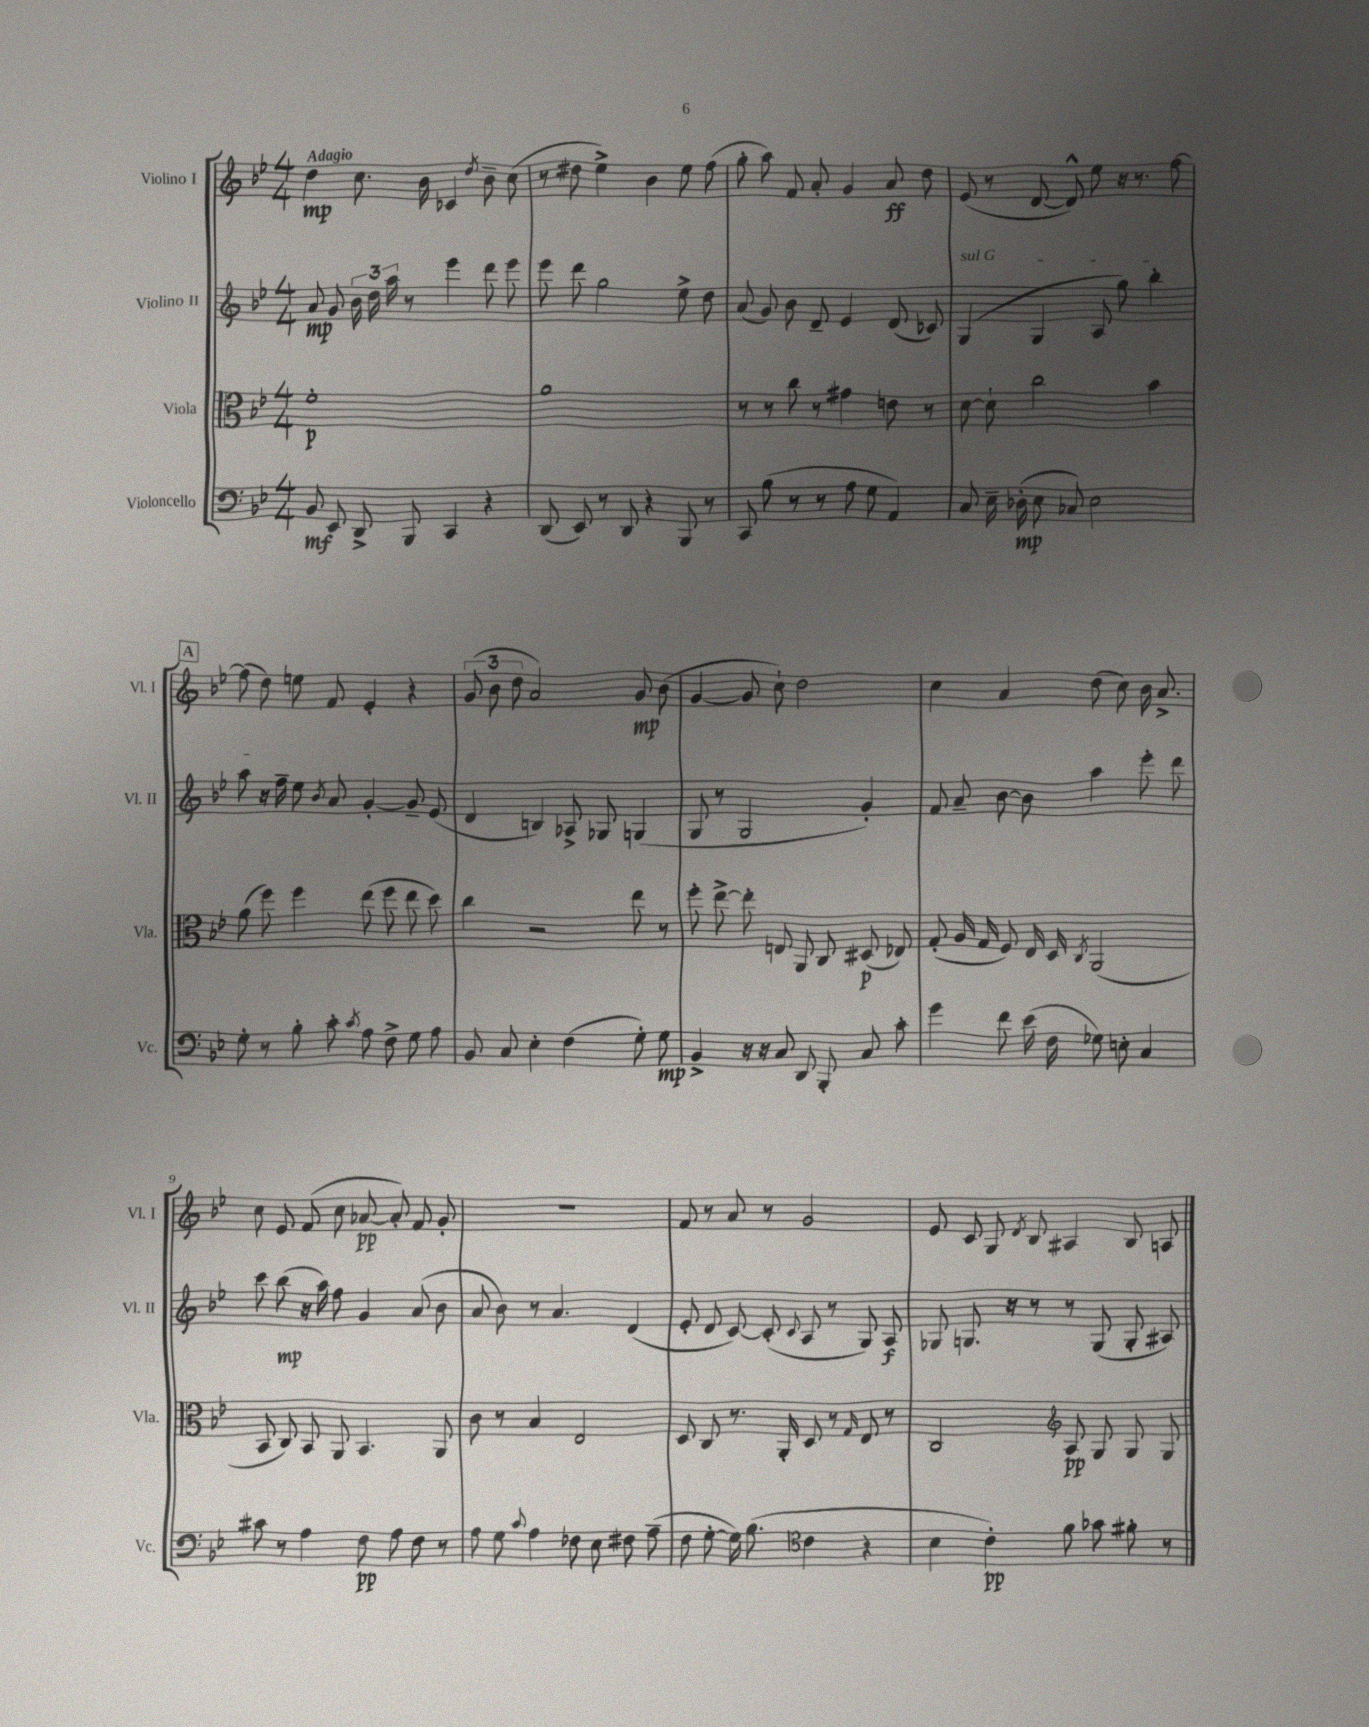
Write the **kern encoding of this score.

**kern	**kern	**kern	**kern
*staff4	*staff3	*staff2	*staff1
*clefF4	*clefC3	*clefG2	*clefG2
*k[b-e-]	*k[b-e-]	*k[b-e-]	*k[b-e-]
*M4/4	*M4/4	*M4/4	*M4/4
8BB-/	1f'	8a/	4dd\
8EE-/	.	8g/	.
8DD^/	.	24b-\	8.cc\
.	.	24dd\	.
.	.	24aa\	.
8BBB-/	.	8r	.
.	.	.	16b-\
4CC/	.	4eee-\	4c-/
.	.	.	8qdd/
4r	.	8ddd\	8b-~\
.	.	8eee-\	(8cc\
=	=	=	=
(8DD/	1a	8eee-\	8r
8EE-/)	.	8ddd\	8dd#\
8r	.	2gg\	4ee-^\)
8DD/	.	.	.
4r	.	.	4b-\
8BBB-/	.	8ee-^\	8ee-\
8r	.	8dd\	(8ff\
=	=	=	=
8CC/	8r	(8a/	8gg'\
(8B-\	8r	8g/)	8aa\)
8r	8cc\	8b-\	8f/
8r	8r	8d~/	8a'/
8A\	4g#\	4e-/	4g/
8G\	.	.	.
4AA/)	8e\	(8d/	8a/
.	8r	8c-/)	8dd\
=	=	=	=
8C/	[8d\	(4G/	(8e-/
16E-~\	8d`\]	.	8r
(16D-'\	.	.	.
8E-\	2cc\	4G/	[8d/
8C-/)	.	.	8d^^/])
2E-\	.	8A/	8ee-\
.	.	8gg\)	16r
.	.	.	8.r
.	4b-\	4bb-'\	.
.	.	.	[8ff\
=	=	=	=
8G'\	(8a\	8aa\	(8ff\]
8r	8ff\)	16r	8dd\)
.	.	16ff~\	.
8B-'\	4ff\	8ee-\	8ee\
.	.	8qb-/	.
8c'\	.	8a/	8f/
8qc/	.	.	.
8A\	(8ee-\	[4g'/	4e-'/
8F^\	8ff\	.	.
8G\	8ee-\	8g~/]	4r
8A\	8dd\)	(8e-/	.
=	=	=	=
8BB-/	4cc\	4d/	(12g/
.	.	.	12b-\
8C/	.	.	.
.	.	.	12dd\
4E-'\	2r	4B/)	2a/)
(4F\	.	8A-^/	.
.	.	8G-/	.
8G'\)	8ee-\	(4G/	8g/
8G\	8r	.	(8b-\
=	=	=	=
4BB-^/	8ff'\	8G/	[4g/
.	[8ee-^\	8r	.
16r	8ee-'\]	2G/	8g/]
16r	.	.	.
8C/	8E/	.	8cc`\)
8DD/	8AA/	.	2dd\
8BBB-'/	8C/	.	.
8C/	(8D#/	4g'/)	.
8c'\	8E-/)	.	.
=	=	=	=
4g\	(8G'/	8f/	4cc\
.	16A/	8a~/	.
.	16G/	.	.
8f\	8F/)	[8b-\	4a/
(16e-\	16E-/	8b-\]	.
16F\	16D/	.	.
.	8qC/	.	.
8G-\)	(2AA/	4aa\	(8dd\
8E'\	.	.	8cc\)
4C/	.	8eee-'\	16b-\
.	.	.	8.a^/
.	.	8ddd\	.
=	=	=	=
8c#\	8BB-/	8ccc\	8cc\
8r	8C/)	(8bb-\	8e-/
4A\	8BB-/	16r	(8f/
.	.	16aa\)	.
.	8AA/	8ff\	8cc\
8F\	4.BB-/	4g/	[8a-/
8A\	.	.	8a-'/])
8F\	.	(8a/	8f/
8r	8AA/	8b-\	8g'/
=	=	=	=
8A\	8c\	8a/	1r
8G\	8r	8b-\)	.
8qqc/	.	.	.
4A\	4B-/	8r	.
.	.	4.a/	.
8F-\	2E-/	.	.
8E-\	.	.	.
8F#\	.	(4d/	.
(8A~\	.	.	.
=	=	=	=
8F\	8D/	8e-'/	8f/
[8G'\	8C/	8d/	8r
16G\])	8.r	[8c/)	8a/
(8.B-\	.	.	.
.	.	(8c'/]	8r
.	16AA'/	.	.
*clefC4	*	*	*
.	.	8qqc/	.
4c\	8D/	8A/	2g/
.	8r	8r	.
.	16qqG/	.	.
4r	8E-/	8G/)	.
.	8r	8A/	.
=	=	=	=
4B-\	2C/	8G-/	8e-/
.	.	8.G/	8c/
4c'\)	.	.	8G/
.	.	16r	.
.	.	.	8qd/
.	.	8r	8B-/
*	*clefG2	*	*
8f\	8A/	8r	4A#/
8g-\	8G/	(8G/	.
8f#'\	8G/	8G'/	8B-/
8r	8G/	8A#/)	8A/
==	==	==	==
*-	*-	*-	*-
